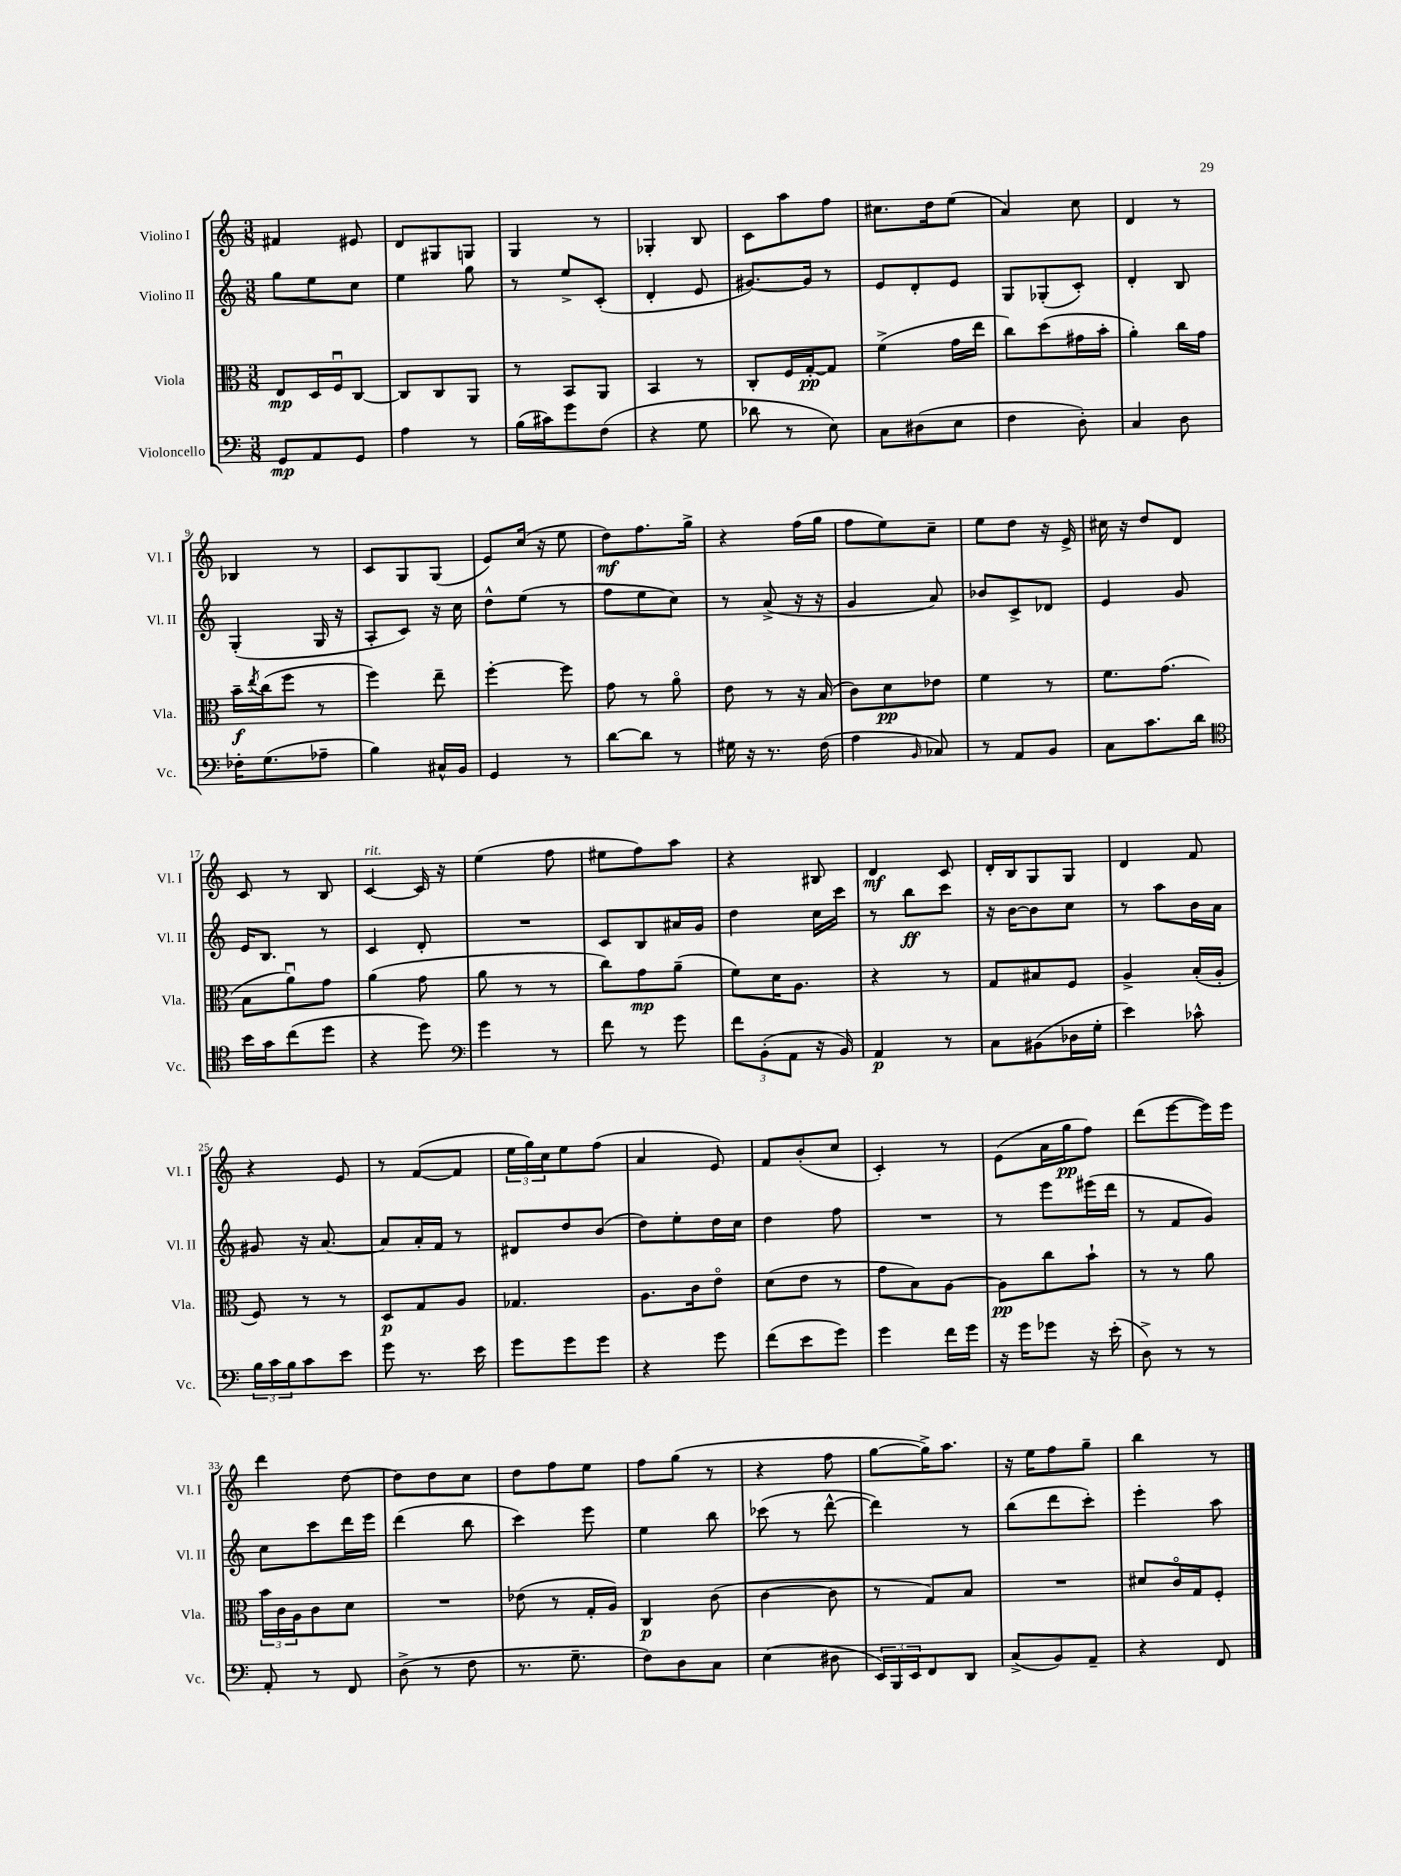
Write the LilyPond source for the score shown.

<<
\new StaffGroup <<
\new Staff = "s0" \with { instrumentName = "Violino I" shortInstrumentName = "Vl. I" } {
    \clef treble \key c \major \numericTimeSignature \time 3/8
    fis'4 eis'8 |
    d'8 gis8 g8 |
    g4 r8 |
    ges4-. b8 |
    c'8 a''8 f''8 |
    cis''8. d''16 e''8( |
    a'4) c''8 |
    d'4 r8 |
    bes4 r8 |
    c'8 g8 g8( |
    e'8) c''16( r16 e''8 |
    d''8\mf) f''8. g''16-> |
    r4 f''16( g''16 |
    f''8 e''8) c''8-- |
    e''8 d''8 r16 e'16-> |
    cis''16 r16 d''8 d'8 |
    c'8 r8 b8 |
    c'4~^\markup { \italic "rit." } c'16 r16 |
    e''4( f''8 |
    eis''8 f''8) a''8 |
    r4 bis8 |
    d'4\mf c'8 |
    d'16-. b16 g8 g8 |
    d'4 f'8 |
    r4 e'8 |
    r8 f'8~( f'8 |
    \tuplet 3/2 { e''16 g''16) c''16 } e''8 f''8( |
    a'4 e'8) |
    f'8 b'8-.( c''8 |
    c'4-.) r8 |
    e'8( a'16 g''16\pp f''8) |
    d'''8( e'''8~ e'''16) e'''16 |
    d'''4 d''8~ |
    d''8 d''8 c''8 |
    d''8 f''8 e''8 |
    f''8 g''8( r8 |
    r4 f''8 |
    g''8~ g''16->) a''8. |
    r16 e''16 f''8 g''8-- |
    b''4 r8 \bar "|." |
}
\new Staff = "s1" \with { instrumentName = "Violino II" shortInstrumentName = "Vl. II" } {
    \clef treble \key c \major \numericTimeSignature \time 3/8
    g''8 e''8 c''8 |
    e''4 g''8 |
    r8 e''8-> c'8-.( |
    d'4-. e'8 |
    gis'8.~) gis'16 r8 |
    e'8 d'8-. e'8 |
    g8 ges8-.( c'8-.) |
    d'4-. b8 |
    g4-.( g16 r16 |
    a8-. c'8) r16 c''16 |
    d''8-^ e''8( r8 |
    f''8 e''8 c''8) |
    r8 a'8->( r16 r16 |
    g'4 a'8) |
    bes'8 c'8-> des'8 |
    e'4 g'8 |
    e'16 b8. r8 |
    c'4 d'8-. |
    R4. |
    c'8 b8 ais'16 g'16 |
    d''4 c''16 c'''16 |
    r8 b''8\ff c'''8 |
    r16 b'16~ b'8 c''8 |
    r8 a''8 b'16 a'16 |
    gis'8 r16 a'8.~ |
    a'8 a'16-. f'16 r8 |
    dis'8 d''8 b'8( |
    d''8) e''8-. d''16 c''16 |
    d''4 f''8 |
    R4. |
    r8 e'''8 eis'''16( d'''16 |
    r8 f'8 g'8) |
    c''8 c'''8 d'''16 e'''16 |
    d'''4( b''8 |
    c'''4) e'''8 |
    e''4 b''8 |
    ces'''8( r8 d'''8~-^ |
    d'''4) r8 |
    b''8( d'''8 c'''8-.) |
    e'''4-. a''8 \bar "|." |
}
\new Staff = "s2" \with { instrumentName = "Viola" shortInstrumentName = "Vla." } {
    \clef alto \key c \major \numericTimeSignature \time 3/8
    e8\mp d16 f16\downbow c8~ |
    c8 c8 a,8 |
    r8 b,8 a,8 |
    b,4 r8 |
    c8-. f16 g16~-.\pp g8 |
    f'4->( g'16 e''16 |
    c''8) d''8( gis'16 b'16-. |
    a'4-.) c''16 g'16 |
    b'16--\f \acciaccatura { e''8 } c''16( f''8 r8 |
    f''4) e''8-- |
    f''4~-. f''8 |
    g'8 r8 a'8\flageolet |
    e'8 r8 r16 b16( |
    c'8) d'8\pp ees'8 |
    f'4 r8 |
    f'8. g'8.( |
    b8 a'8\downbow) g'8 |
    a'4( g'8 |
    a'8 r8 r8 |
    c''8) g'8\mp a'8--( |
    f'8) d'16 a8. |
    r4 r8 |
    g8 bis8 f8 |
    a4-> b16-.( a16-. |
    f8) r8 r8 |
    d8\p g8 a8 |
    ges4. |
    a8. c'16 e'8\flageolet |
    d'8( e'8 r8 |
    g'8 b8) a8~ |
    a8\pp c''8 b'8-! |
    r8 r8 a'8 |
    \tuplet 3/2 { b'16 c'16 a16 } c'8 d'8 |
    R4. |
    ees'8( r8 g16-. a16) |
    c4\p c'8( |
    c'4~ c'8 |
    r8 g8) b8 |
    R4. |
    dis'8 c'16\flageolet g16 f8-. \bar "|." |
}
\new Staff = "s3" \with { instrumentName = "Violoncello" shortInstrumentName = "Vc." } {
    \clef bass \key c \major \numericTimeSignature \time 3/8
    g,8\mp a,8 g,8 |
    a4 r8 |
    b16( cis'16) g'8 f8( |
    r4 g8 |
    des'8 r8 e8) |
    c8 dis8( e8 |
    f4 d8-.) |
    c4 d8 |
    fes16-. g8.( aes8-- |
    b4) cis16-^ b,16 |
    g,4 r8 |
    d'8~ d'8 r8 |
    gis16 r16 r8. f16( |
    a4 \grace { b,16 } ces8) |
    r8 a,8 b,8 |
    c8 c'8. d'16 |
    \clef tenor b'16 g'16 c''8( d''8 |
    r4 d''8) |
    \clef bass g'4 r8 |
    f'8 r8 g'8 |
    \tuplet 3/2 { f'8 b,8-.( a,8 } r16 b,16) |
    a,4\p r8 |
    c8 bis,8( des16 g16-. |
    e'4) ces'8-^ |
    \tuplet 3/2 { b16 c'16 b16 } c'8 e'8 |
    g'8 r8. e'16 |
    g'8 g'8 g'8 |
    r4 g'8 |
    f'8( e'8 g'8) |
    g'4 f'16 g'16 |
    r16 g'16 ges'8 r16 e'16-.( |
    d8->) r8 r8 |
    a,8-. r8 f,8 |
    d8->( r8 f8 |
    r8. g8.-- |
    f8) d8 c8 |
    e4( dis8 |
    \tuplet 3/2 { e,16) b,,16 e,16 } f,8 d,8 |
    c8->( b,8) a,8-- |
    r4 f,8 \bar "|." |
}
>>
>>
